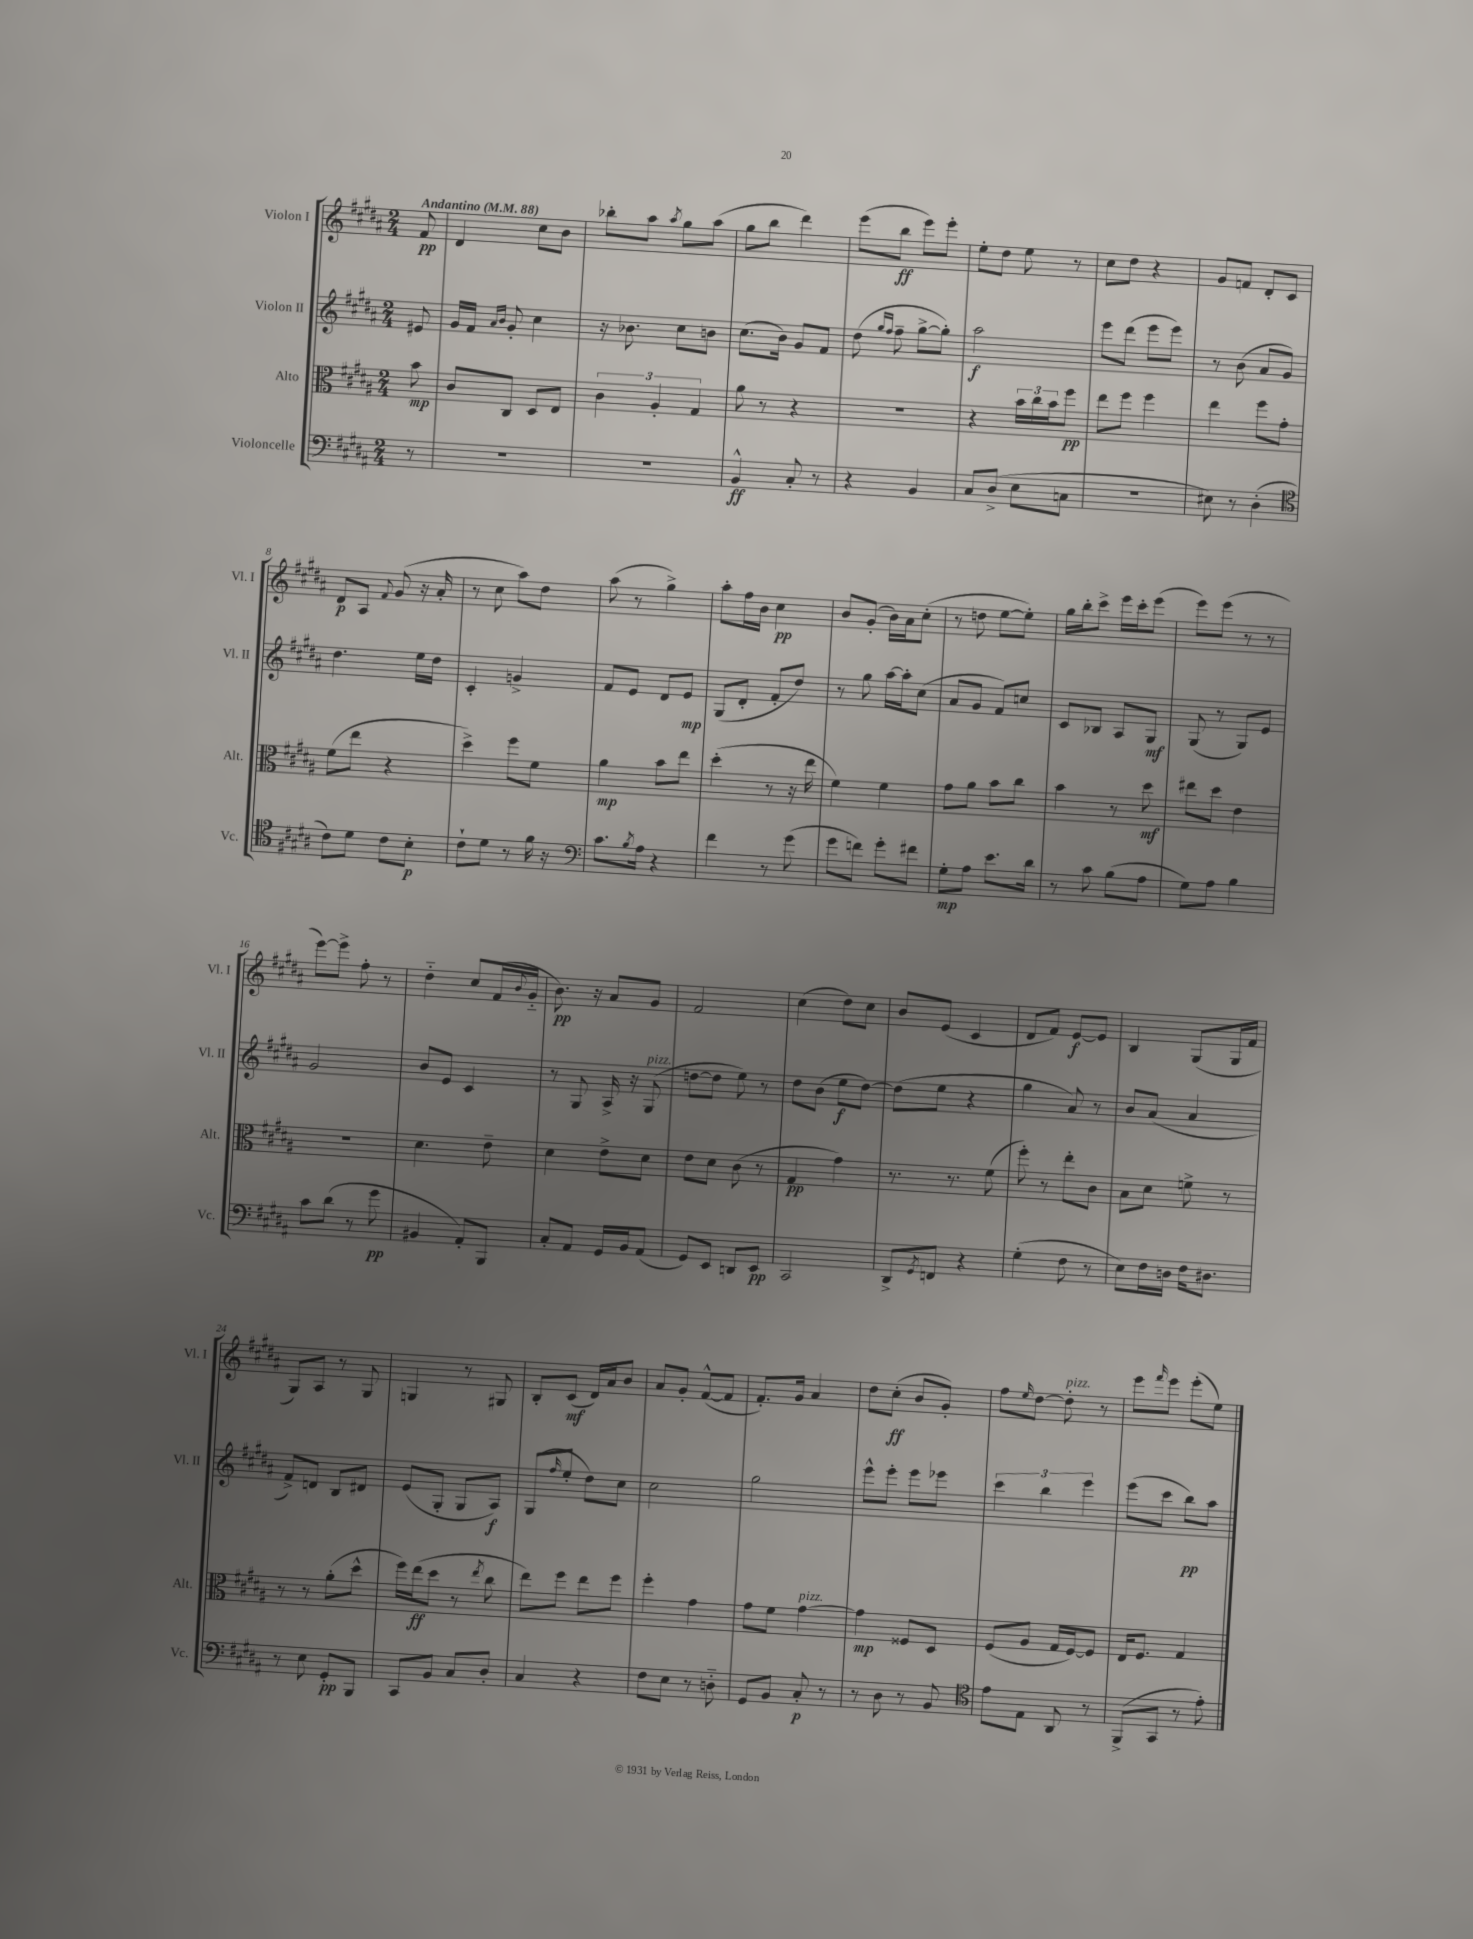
<<
\new StaffGroup <<
\new Staff = "s0" \with { instrumentName = "Violon I" shortInstrumentName = "Vl. I" } {
    \clef treble \key b \major \numericTimeSignature \time 2/4 \partial 8 \tempo "Andantino" 4 = 88
    fis'8\pp |
    dis'4 cis''8 b'8 |
    bes''8-. ais''8 \acciaccatura { ais''8 } gis''8 ais''8( |
    gis''8 b''8 dis'''4) |
    e'''8( b''8\ff e'''8) e'''8-. |
    e''8-. dis''8 e''8 r8 |
    cis''8 dis''8 r4 |
    gis'8 f'8 dis'8-. cis'8 |
    dis'8\p ais8 \appoggiatura { fis'8 } gis'8( r16 ais'16-. |
    r8 cis''8 ais''8) dis''8 |
    ais''8( r8 gis''4->) |
    ais''8-. fis''16 b'16 cis''4\pp |
    b'8 gis'8-.( b'16) ais'16 cis''8-.( |
    r8 d''8 e''8~ e''8-.) |
    gis''16 b''16-. cis'''8-> e'''16 cis'''16-. e'''8( |
    e'''8) e'''8( r8 r8 |
    e'''8~) e'''8-> fis''8-. r8 |
    dis''4-_ cis''8 fis'16( \appoggiatura { b'8 } gis'16-_ |
    b'8.\pp) r16 ais'8 gis'8 |
    fis'2 |
    cis''4( dis''8) cis''8 |
    b'8 e'8( cis'4 |
    dis'8 fis'8) e'8~\f e'8 |
    b4 gis8( gis16 fis'16 |
    gis8) ais8 r8 gis8 |
    g4 r8 gis8 |
    b8-. cis'8\mf( dis'16) ais'16 b'8 |
    ais'8 gis'8-. fis'8~-^( fis'8 |
    fis'8.-.) gis'16 ais'4 |
    dis''8 cis''8-.\ff( b'8 gis'8-.) |
    fis''8 \grace { e''16 } dis''8~ dis''8-.^\markup { \italic "pizz." } r8 |
    e'''8 \grace { fis'''16 } e'''8 e'''8-.( e''8) \bar "|." |
}
\new Staff = "s1" \with { instrumentName = "Violon II" shortInstrumentName = "Vl. II" } {
    \clef treble \key b \major \numericTimeSignature \time 2/4 \partial 8
    eis'8 |
    gis'16 fis'16 \grace { ais'16 b'16 } gis'8-. cis''4 |
    r16 bes'8. cis''8 b'8 |
    cis''8.( b'16) gis'8 fis'8 |
    dis''8( \grace { gis''16 fis''16 } fis''8-- gis''8~-> gis''8-.) |
    ais''2\f |
    e'''8 dis'''8( e'''8 e'''8) |
    r8 b'8( ais'8 gis'8) |
    dis''4. e''16 dis''16 |
    cis'4-. g'4-> |
    fis'8 e'8 dis'8 e'8\mp |
    gis8( dis'8-. fis'8-. dis''8) |
    r8 gis''8 ais''16~ ais''16-. cis''8( |
    ais'8 gis'8 fis'8) c''8 |
    cis'8 bes8 ais8 gis8\mf |
    gis8( r8 gis8) e'8 |
    gis'2 |
    b'8 e'8 cis'4 |
    r8 gis8 ais16-> r16 gis8^\markup { \italic "pizz." }( |
    d''8~ d''8 e''8) r8 |
    dis''8 b'8( e''8\f dis''8~) |
    dis''8( e''8 r4 |
    gis''4 ais'8) r8 |
    b'8 ais'8( ais'4 |
    fis'8->) d'8 b8 dis'8 |
    e'8( gis8-. gis8 ais8\f) |
    gis8( \grace { fis''16 } e''8-. dis''8) cis''8 |
    cis''2 |
    gis''2 |
    e'''8-^ e'''8-. e'''8 ees'''8 |
    \tuplet 3/2 { cis'''4 b''4 e'''4 } |
    e'''8( cis'''8 b''8\pp) ais''8 \bar "|." |
}
\new Staff = "s2" \with { instrumentName = "Alto" shortInstrumentName = "Alt." } {
    \clef alto \key b \major \numericTimeSignature \time 2/4 \partial 8
    b'8\mp |
    cis'8 cis8 dis8 e8 |
    \tuplet 3/2 { cis'4 ais4-. gis4 } |
    ais'8 r8 r4 |
    r2 |
    r4 \tuplet 3/2 { b'16 cis''16 b'16 } fis''8\pp |
    e''8 fis''8 fis''4 |
    e''4 fis''8 gis'8-. |
    fis'8( e''8 r4 |
    dis''4->) fis''8 fis'8 |
    ais'4\mp b'8 e''8 |
    dis''4-.( r8 r16 e''16 |
    fis'4) fis'4 |
    gis'8 ais'8 b'8 cis''8 |
    b'4 r8 dis''8\mf |
    eis''8 dis''8 e'4 |
    R2 |
    dis'4. e'8-- |
    dis'4 e'8-> dis'8 |
    e'8 dis'8 cis'8( r8 |
    gis4\pp gis'4) |
    r8. r8. fis'8( |
    fis''8-.) r8 e''8-. cis'8 |
    b8 dis'8 f'8-> r8 |
    r8 r8 ais'8-.( dis''8-^ |
    fis''16) e''16\ff( dis''8 r8 \acciaccatura { e''8 } cis''8 |
    e''8) fis''8 e''8 fis''8 |
    fis''4-. gis'4 |
    gis'8 fis'8 gis'4~^\markup { \italic "pizz." } |
    gis'4\mp fisis8 dis8 |
    fis8( ais8 gis16 fis16~) fis8 |
    e16 fis8. gis4 \bar "|." |
}
\new Staff = "s3" \with { instrumentName = "Violoncelle" shortInstrumentName = "Vc." } {
    \clef bass \key b \major \numericTimeSignature \time 2/4 \partial 8
    r8 |
    R2 |
    r2 |
    b,4-^\ff cis8-. r8 |
    r4 b,4 |
    cis8 dis8->( e8 c8 |
    R2 |
    eis8) r8 dis4-.( |
    \clef tenor cis'8) dis'8 cis'8 b8-.\p |
    cis'8-! dis'8 r8 fis'16 r16 |
    \clef bass cis'8. \acciaccatura { b8 } ais16 r4 |
    fis'4 r8 gis'8( |
    gis'8 f'8) gis'8-. fis'8 |
    gis8-.\mp ais8 e'8. dis'16 |
    r8 cis'8 b8( ais8 |
    gis8) ais8 b4 |
    cis'8 dis'8( r8 gis'8\pp |
    bis,4 ais,8-.) b,,8 |
    cis8-. ais,8 gis,16 b,16 ais,8( |
    gis,8) e,8 d,8 e,8\pp |
    cis,2 |
    dis,8-> \acciaccatura { gis,8 } f,8 r4 |
    gis4-.( fis8 r8 |
    e8) fis16 d16 fis16 dis8. |
    r8 e8 gis,8-.\pp b,,8 |
    cis,8 b,8 cis8 dis8-. |
    cis4 r4 |
    fis8 e8 r8 d8-_ |
    gis,8 b,8 cis8-.\p r8 |
    r8 dis8 r8 b,8 |
    \clef tenor e'8 e8 ais,8 r8 |
    fis,8->( gis,8 r8 e'8-.) \bar "|." |
}
>>
>>
